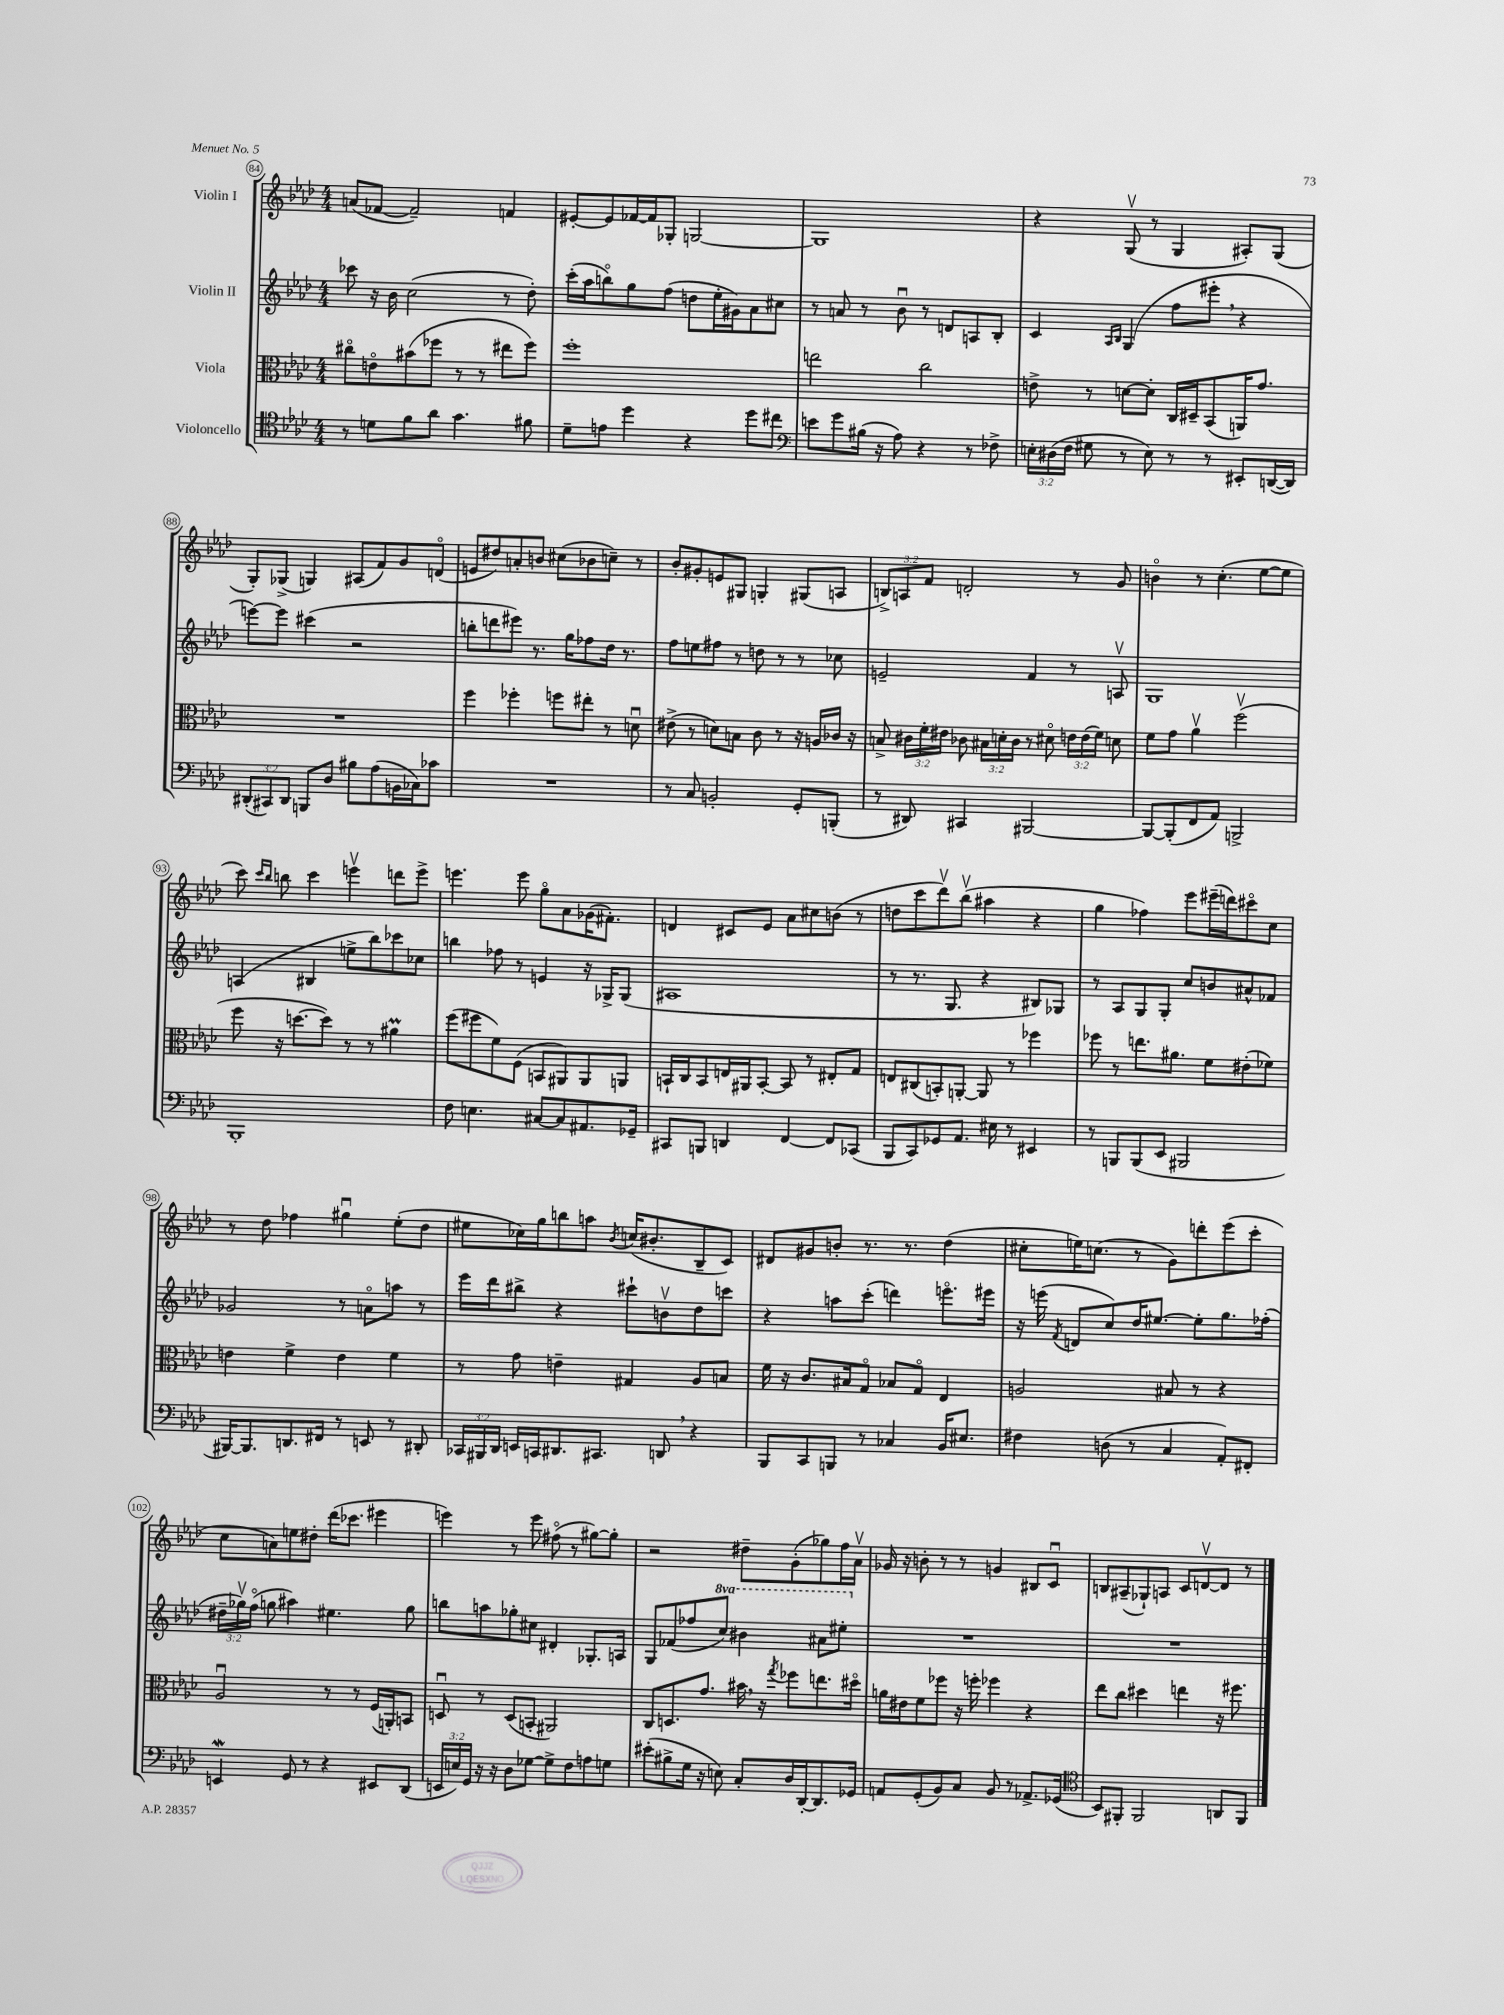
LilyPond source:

<<
\new StaffGroup <<
\new Staff = "s0" \with { instrumentName = "Violin I" } {
    \clef treble \key aes \major \numericTimeSignature \time 4/4 \override Staff.TupletNumber.text = #tuplet-number::calc-fraction-text
    \autoBeamOff a'8[( fes'8]~ fes'2--) f'4 |
    eis'8[~-. eis'8 fes'16~ fes'16 ges8]-. g2~ |
    g1 |
    r4 g8\upbow( r8 g4 ais8[-.) g8]( |
    g8[-.) ges8]->( g4) ais8[( f'8) g'8 d'8]\flageolet( |
    e'8[ dis''8) a'8-. b'8] cis''8[( bes'8 c''8]--) r8 |
    bes'8[-. gis'8-. e'8 gis8] g4-. gis8[( a8] |
    \tuplet 3/2 { b8[->) a8 f'8] } d'2-. r8 g'8 |
    b'4\flageolet r8 c''4.-.( ees''8[~ ees''8] |
    c'''8) \grace { c'''16[ bes''16] } b''8 c'''4 e'''4\upbow d'''8[ e'''8]-> |
    e'''4. e'''8 g''8[\flageolet aes'8 ges'16( fis'8.]-.) |
    d'4 cis'8[ ees'8] aes'8[ cis''8 b'8]( r8 |
    d''8[ c'''8 des'''8\upbow) bes''8]\upbow( ais''4 r4 |
    g''4 fes''4) ees'''8[ eis'''16--( d'''16) cis'''8\flageolet c''8] |
    r8 des''8 fes''4 gis''4\downbow ees''8[-.( des''8] |
    eis''8[ ces''16) g''16 b''8 a''8] \acciaccatura { bes'8 } c''16[( bis'8.-. bes8-- c'8]) |
    dis'8[ gis'8 b'8]-. r8. r8. des''4( |
    cis''8[-. e''16) c''8.]( r8 g'8[) d'''8-. ees'''8( c'''8]-. |
    c''8[ a'8) e''8 dis''8]-. des'''16[( ces'''8.] eis'''4 |
    e'''4) r8 e'''8 fis''8\flageolet( r8 gis''8[~) gis''8]-. |
    r2 dis''8[-- g'8-.( ges''8) f''16 aes'16]\upbow |
    ges'16 r16 b'8-. r8 r8 g'4 bis8[ c'8]\downbow |
    b8[ ais8--( ges8-!) a8] c'8[ d'8~\upbow d'8] r8 \bar "|." |
}
\new Staff = "s1" \with { instrumentName = "Violin II" } {
    \clef treble \key aes \major \numericTimeSignature \time 4/4 \override Staff.TupletNumber.text = #tuplet-number::calc-fraction-text \set Staff.ottavationMarkups = #ottavation-simple-ordinals
    \autoBeamOff ces'''8 r16 bes'16 c''2( r8 des''8-.) |
    c'''16[-.( aes''16 b''8\flageolet) g''8 f''8]( d''8[ ees''16-. gis'16) aes'8 cis''8] |
    r8 a'8 r8 bes'8\downbow r8 d'8[ a8 bes8]-. |
    c'4 \grace { aes16[ bes16] } g4( f''8[ eis'''8]-. \breathe r4 |
    e'''8[~) e'''8] cis'''4( r2 |
    b''8[-. d'''8 eis'''8]) r8. g''16[ fes''8 des''16] r8. |
    f''8[ e''8 fis''8] r8 d''8 r8 r8 ces''8 |
    e'2-- f'4 r8 a8\upbow |
    g1 |
    a4( bis4 e''8[-> bes''8) ces'''8 ces''8] |
    b''4 fes''8 r8 e'4 r16 ges16[-> ges8]( |
    ais1 |
    r8 r8. g8. r4 bis8[) ges8] |
    r8 aes8[ g8 g8]-. c''8[ b'8 ais'8-^ fes'8] |
    ges'2 r8 a'8[\flageolet a''8] r8 |
    ees'''16[ des'''16 bis''8]-> r4 cis'''8[-! b'8\upbow des''8 c'''8] |
    r4 a''8[ c'''8]-.( d'''4) e'''8.[\flageolet eis'''16] |
    r16 e'''16( \acciaccatura { f'8 } d'8[ c''8) des''16 eis''8.]~ eis''8[-. g''8. fes''16]-.( |
    \tuplet 3/2 { dis''16[-- ges''16\upbow) f''16]\flageolet( } g''8 ais''4) eis''4. g''8 |
    b''8[ a''8 ges''8-. cis''8] dis'4-. ges8.[-. a16] |
    g8[ fes'8( fes''8 \ottava #1 c'''8]) bis''4 ais''8[ eis'''8]-. \ottava #0 |
    R1 |
    R1 \bar "|." |
}
\new Staff = "s2" \with { instrumentName = "Viola" } {
    \clef alto \key aes \major \numericTimeSignature \time 4/4 \override Staff.TupletNumber.text = #tuplet-number::calc-fraction-text
    \autoBeamOff cis''8[\flageolet e'8\flageolet bis'8( fes''8] r8 r8 eis''8[ fes''8]) |
    f''1-. |
    e''2 c''2 |
    e'8-> r8 d'8[~ d'8]-. c16[ dis16-- bes,8( a,16) g'8.] |
    R1 |
    f''4 fes''4-. f''8[ eis''8]-. r8 d'8\downbow |
    eis'8->( r8 d'8[) b8] c'8 r8 r16 a16[ ces'16] r16 |
    b8-> \tuplet 3/2 { cis'16[ f'16-. eis'16] } ces'8 \tuplet 3/2 { bis16[ d'16-. ces'16] } r8 dis'8\flageolet \tuplet 3/2 { e'16[ e'16( f'16]) } d'8 |
    f'8[ g'8] aes'4\upbow f''2\upbow( |
    f''8 r16 d''8.[~ d''8]) r8 r8 ais'4\prall |
    f''8[( fis''8 f'8) f8]( b,8[ ais,8) ais,8 a,8] |
    b,16[-! c16 b,8 e16 ais,16 b,8]~-. b,8 r8 eis8[-. g8] |
    e8[ cis8( b,8-.) a,8]~-. a,8 r8 fes''4 |
    fes''8 r8 e''8.[ ais'8.] f'8[ eis'8-.( fes'8]) |
    e'4 f'4-> e'4 f'4 |
    r8 g'8 e'4-- gis4 aes8[ b8] |
    f'16 r16 c'8.[ bis16 g8]\flageolet bes8[ g8]\flageolet ees4 |
    a2 bis8 r8 r4 |
    aes2\downbow r8 r8 f16[( a,16-.) b,8] |
    d8\downbow r8 d8[( b,8]-. ais,2) |
    c8[ d8. g'8.] bis'16 \breathe r16 \acciaccatura { g''8 } fes''8[ e''8. dis''16]\flageolet |
    a'16[ eis'16 f'8 fes''8] r16 f''16-. fes''4 r4 |
    ees''8[ c''8] dis''4 e''4 r16 fis''8. \bar "|." |
}
\new Staff = "s3" \with { instrumentName = "Violoncello" } {
    \clef tenor \key aes \major \numericTimeSignature \time 4/4 \override Staff.TupletNumber.text = #tuplet-number::calc-fraction-text
    \autoBeamOff r8 d'8[ f'8 aes'8] g'4. fis'8 |
    des'8[-- e'8] des''4 r4 des''8[ cis''8] |
    \clef bass e'8[ g'8 bis16]( r16 aes8) r4 r8 fes8-> |
    \tuplet 3/2 { e16[-. dis16( f16] } gis8 r8 e8) r8 r8 eis,8[-. d,16~( d,16]) |
    \tuplet 3/2 { dis,8[-.( cis,8) dis,8] } b,,8[ des8] bis8[ aes8( b,16 ces16) ces'8] |
    R1 |
    r8 c8 b,2-. g,8[-. b,,8]-.( |
    r8 dis,8) cis,4 bis,,2~ |
    bis,,8[~ bis,,8-.( f,8 aes,8]) b,,2-> |
    bes,,1-. |
    f8 e4. cis8[~ cis8 ais,8. ges,16]-- |
    cis,8[ b,,8] d,4 f,4~ f,8[ ces,8]( |
    bes,,8[ c,8) ges,8 aes,8.] eis16 r8 eis,4 |
    r8 b,,8[ b,,8( ees,8] bis,,2 |
    bis,,16[~) bis,,8. d,8. fis,16] r8 e,8 r8 dis,8-. |
    \tuplet 3/2 { ces,16[ bis,,16 des,16] } e,16[ c,16 dis,8. cis,8.] d,8 \breathe r4 |
    bes,,8[ c,8 b,,8] r8 ces4 bes,16[ eis8.] |
    fis4 d8( r8 c4 aes,8[-.) fis,8]-. |
    e,4\mordent g,8 r8 r4 eis,8[ des,8]( |
    \tuplet 3/2 { e,16[ e16) g,16] } r16 r16 des8[ ges8]~ ges8[-> f8 a8 g8] |
    eis'8[-.( bis8-> g16] r16 e8) c8[-. des16 des,16~-. des,8. ges,16] |
    a,8[ g,8-.( bes,8) c8] bes,8 r8 aes,8.[-> ges,16]( |
    \clef tenor bes,8[) fis,8]-. fis,2 a,8[ fis,8] \bar "|." |
}
>>
>>
\layout { \context { \Score currentBarNumber = #84 \override BarNumber.stencil = #(make-stencil-circler 0.1 0.3 ly:text-interface::print) } }
